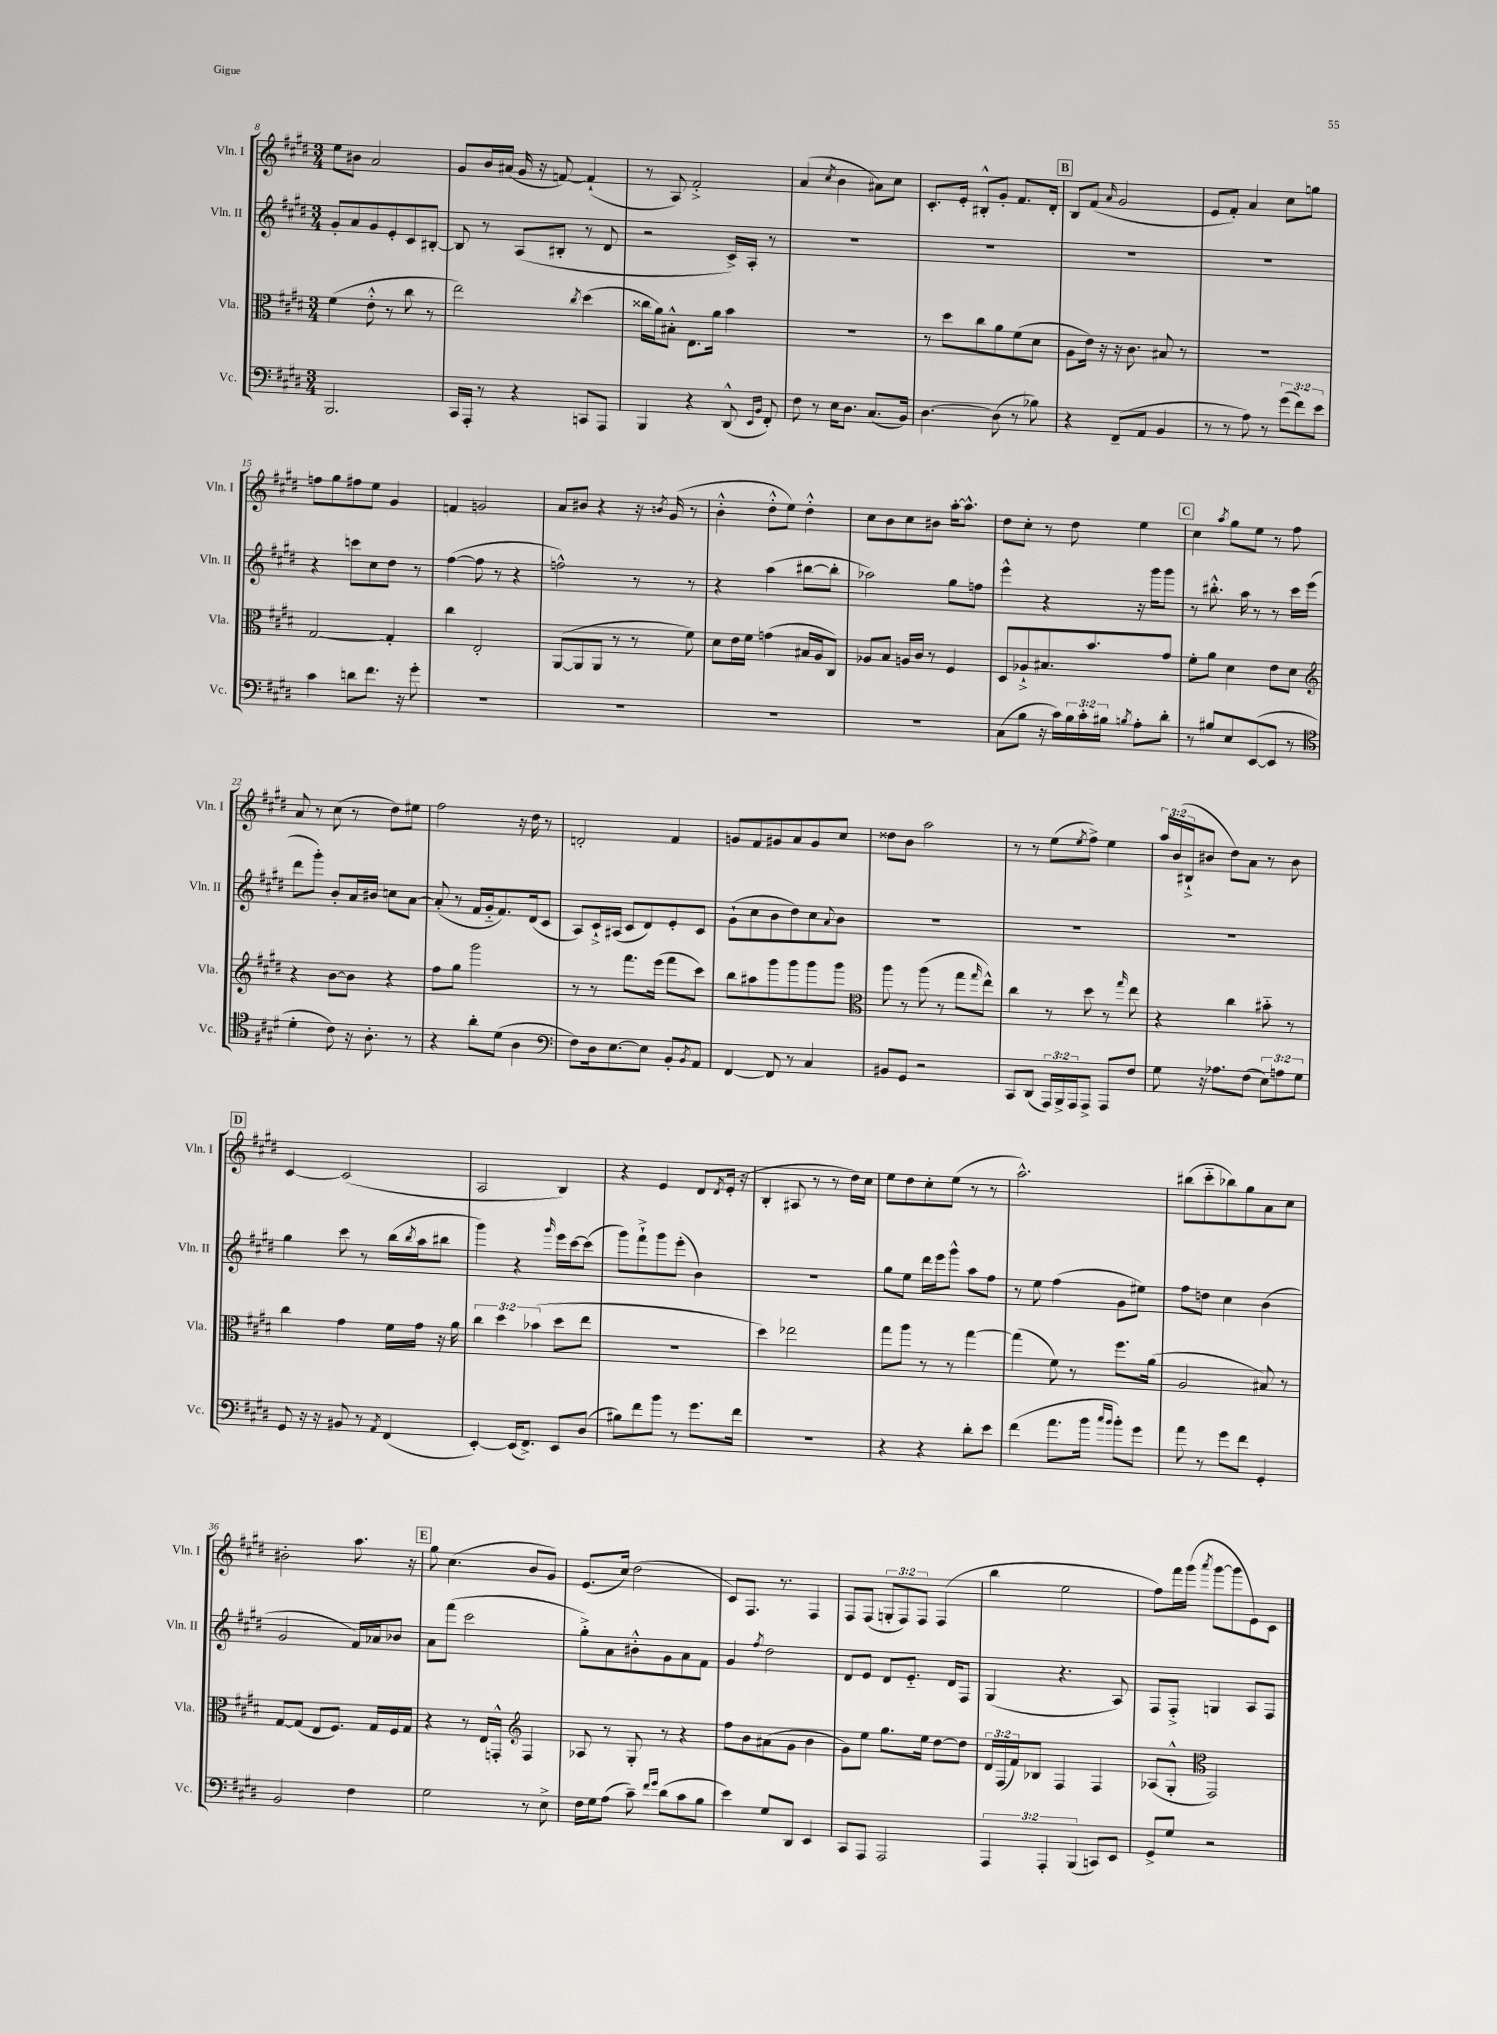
<<
\new StaffGroup <<
\new Staff = "s0" \with { instrumentName = "Vln. I" shortInstrumentName = "Vln. I" } {
    \clef treble \key e \major \numericTimeSignature \time 3/4 \override Staff.TupletNumber.text = #tuplet-number::calc-fraction-text
    e''8 bis'8 a'2 |
    gis'8 b'16 ais'16( gis'16 r16 f'8~) f'4-!( |
    r8 a8) fis'2-.-> |
    a'4( \acciaccatura { cis''8 } b'4 ais'8) cis''8 |
    cis'8.-. e'16-. bis8-.-^ gis'8-. fis'8. dis'16-. |
    \mark \markup { \box "B" } b8 fis'8( \grace { a'16 } gis'2 |
    e'8 fis'8-.) a'4 cis''8 g''8 |
    f''8 gis''8 fis''8 e''8 gis'4 |
    f'4 g'2 |
    a'8 bis'8 r4 r16 \acciaccatura { b'8 } gis'16( r8 |
    b'4-.-^ dis''8-.-^ e''8) dis''4-.-^ |
    cis''8 b'8 cis''8 bis'8 a''16~-. a''8.-^ |
    dis''8 cis''8-. r8 dis''8 e''4 |
    \mark \markup { \box "C" } cis''4 \acciaccatura { a''8 } gis''8 e''8 r8 fis''8 |
    a'8 r8 cis''8( r8 dis''8) eis''8 |
    fis''2 r16 dis''16 r8 |
    d'2-. fis'4 |
    g'8 fis'8 gis'8 a'8 gis'8 cis''8 |
    disis''8 b'8 a''2 |
    r8 r8 e''8( \acciaccatura { e''8 } fis''8->) e''4 |
    \tuplet 3/2 { a''16 b'16( bis16-!-> } bis'8 dis''8) a'8 r8 bis'8 |
    \mark \markup { \box "D" } cis'4~ cis'2( |
    a2 b4) |
    r4 e'4 dis'8 \acciaccatura { dis'8 } e'16-.( r16 |
    b4-. ais8 r8 r8 dis''16) cis''16 |
    e''8 dis''8 cis''8-. e''8( r8 r8 |
    a''2.-^) |
    bis''8( cis'''8-_ bes''8) gis''8 a'8 cis''8 |
    bis'2-. a''8. r16 |
    \mark \markup { \box "E" } gis''8 cis''4.( b'8 gis'8) |
    e'8.( cis''16) dis''2( |
    cis'8) fis8. r8. fis4 |
    fis8 fis8( \tuplet 3/2 { g8-. fis8) fis8 } fis4( |
    b''4 e''2 |
    fis''8) fis'''16 gis'''16( \acciaccatura { a'''8 } gis'''8~ gis'''8 e'8) cis'8 \bar "|." |
}
\new Staff = "s1" \with { instrumentName = "Vln. II" shortInstrumentName = "Vln. II" } {
    \clef treble \key e \major \numericTimeSignature \time 3/4
    gis'8-. a'8 gis'8 e'8-. cis'8 bis8~-. |
    bis8 r8 a8( bis8-. r8 dis'8 |
    r2 cis'16->) a16-. r8 |
    R2. |
    R2. |
    \mark \markup { \box "B" } R2. |
    R2. |
    r4 c'''8 cis''8 dis''8 r8 |
    fis''4~( fis''8 r8 r4 |
    f''2-^) r8 r8 |
    r4 a''4( bis''8~ bis''8-. |
    aes''2) gis''8 f''8 |
    e'''4-^ r4 r16 gis'''16 gis'''8 |
    \mark \markup { \box "C" } r8 bis''8.-.-^ a''16 r8 r8 cis'''16 e'''16( |
    dis'''8 gis'''8-.) b'8-. a'16 bis'16 c''8 a'8~ |
    a'8-.( r8 fis'16 gis'16-_ fis'8.) dis'16( cis'8 |
    a8) cis'16-!-> ais16( cis'8 dis'8) e'8-. cis'8 |
    gis'8-!( cis''8 b'8 dis''8) cis''8 \appoggiatura { a'8 } b'8 |
    R2. |
    R2. |
    R2. |
    \mark \markup { \box "D" } gis''4 cis'''8 r8 b''16( \acciaccatura { b''8 } a''16 bis''8 |
    gis'''4) r4 \grace { gis'''16 } e'''16 cis'''16~ cis'''8( |
    gis'''8) fis'''8-!-> gis'''8 e'''8-.( b'4) |
    R2. |
    gis''8 e''8 dis'''16 e'''16 gis'''8-^ a''8 fis''8 |
    r8 e''8 fis''4( gis'8 eis''8) |
    fis''8 d''8 cis''4 b'4( |
    gis'2 fis'16) aes'16 bes'8 |
    \mark \markup { \box "E" } a'8 fis'''8( cis'''2 |
    gis''8-.->) a'8 bis'8-.-^ gis'8 a'8 fis'8 |
    gis'4 \acciaccatura { fis''8 } dis''2 |
    dis'8 e'8 dis'8 e'8.-_ dis'16 fis8 |
    gis4( r4. a8) |
    fis8 fis8-.-> g4 a8 fis8 \bar "|." |
}
\new Staff = "s2" \with { instrumentName = "Vla." shortInstrumentName = "Vla." } {
    \clef alto \key e \major \numericTimeSignature \time 3/4 \override Staff.TupletNumber.text = #tuplet-number::calc-fraction-text
    fis'4( e'8-.-^ r8 cis''8 r8 |
    e''2) \acciaccatura { cis''8 } dis''4( |
    cisis''16 a'16) bis8-.-^ e8. a'16 b'4 |
    R2. |
    r8 dis''8 cis''8 a'8 fis'8( dis'8 |
    \mark \markup { \box "B" } a8 e'16) r16 r16 cis'8. bis8 r8 |
    R2. |
    gis2~ gis4-. |
    cis''4 e2-. |
    a,8~( a,8 a,8 r8 r8 fis'8) |
    dis'8 e'16 fis'16 g'4( bis16 a16 cis8) |
    aes8 b8 a16 cis'16 r8 fis4 |
    dis8 aes8-!-> bis8. b'8. gis'8 |
    \mark \markup { \box "C" } fis'8-. a'8 dis'4 e'8 dis'8 |
    \clef treble r4 b'8~ b'8 r4 |
    fis''8 gis''8 gis'''2 |
    r8 r8 fis'''8. e'''16( fis'''8 cis'''8) |
    b''8 ais''8 gis'''8 gis'''8 gis'''8 gis'''8 |
    \clef alto a''8 r8 a''8( r8 gis''8 \grace { gis''16 } e''8-^) |
    cis''4 r8 dis''8 r8 \grace { gis''16 } e''8 |
    r4 cis''4 bis'8-_ r8 |
    \mark \markup { \box "D" } cis''4 gis'4 fis'16 gis'16 r16 a'16 |
    \tuplet 3/2 { cis''4 dis''4 bes'4( } dis''8 e''8 |
    R2. |
    dis''4) ees''2 |
    gis''8 a''8 r8 r8 gis''4~ |
    gis''4( fis'8) r8 fis''8. a'16( |
    a2 bis8) r8 |
    gis8~ gis8( e8 fis8.) gis16 fis16 gis16 |
    \mark \markup { \box "E" } r4 r8 e16 g,16-.-^ \clef treble fis4 |
    aes8 r8 gis8-. r8 r4 |
    fis''8 b'8 ais'8( gis'8 b'4 |
    gis'8) e''8 gis''8. e''16 dis''8~ dis''8 |
    \tuplet 3/2 { dis'16 fis16( fis'16) } bes8 fis4 fis4 |
    aes8( gis8-.-^ \clef alto gis,2) \bar "|." |
}
\new Staff = "s3" \with { instrumentName = "Vc." shortInstrumentName = "Vc." } {
    \clef bass \key e \major \numericTimeSignature \time 3/4 \override Staff.TupletNumber.text = #tuplet-number::calc-fraction-text
    b,,2. |
    cis,16 a,,16-. r8 r4 c,8 a,,8 |
    b,,4 r4 dis,8-^( \grace { e,16 b,16 } fis,8-.) |
    fis8 r8 e16 dis8. cis8.( b,16) |
    dis4.~ dis8( r8 bes8) |
    \mark \markup { \box "B" } r4 fis,8--( a,8 b,4 |
    r8 r8 a8) r8 \tuplet 3/2 { gis'8( fis'8) e'8 } |
    cis'4 d'8 fis'8. r16 gis'8-. |
    R2. |
    R2. |
    R2. |
    R2. |
    cis8( b8 r16 cis'16) \tuplet 3/2 { b16 cis'16-. bis16 } \acciaccatura { b8 } a8-. dis'8-. |
    \mark \markup { \box "C" } r8 bis8 e8 e,8~( e,8 r8 |
    \clef tenor dis'4-. cis'8) r16 a8.-. r8 |
    r4 a'8-. dis'8( a4 |
    \clef bass fis8) dis16 e8.~ e8 b,8-. \acciaccatura { b,8 } a,8 |
    fis,4~ fis,8 r8 cis4 |
    bis,8 gis,8 r2 |
    cis,8 dis,8( \tuplet 3/2 { a,,16) b,,16-> a,,16 } a,,8-> a,,8 fis8 |
    gis8 r16 aes8. fis8( \tuplet 3/2 { e8) a8 gis8 } |
    \mark \markup { \box "D" } gis,8 r16 r16 bis,8 r8 \acciaccatura { a,8 } fis,4( |
    e,4~-.) e,16( fis,8.->) e,8 dis8( |
    bis8) fis'8 b'8 r8 gis'8. fis'16 |
    R2. |
    r4 r4 dis'8-. e'8 |
    fis'4( a'8. b'16 \grace { cis''16 b'16 } b'8-.) gis'8 |
    a'8 r8 gis'8 fis'8 gis,4-. |
    b,2 fis4 |
    \mark \markup { \box "E" } gis2 r8 e8-> |
    fis16 gis16 a8( cis'8--) \grace { fis'16 gis'16 } dis'8( cis'8 b8 |
    e'4) gis8 dis,8 e,4 |
    cis,8 a,,8 a,,2 |
    \tuplet 3/2 { a,,4 a,,4-. b,,4( } c,8) e,8 |
    gis,8-> gis8 r2 \bar "|." |
}
>>
>>
\layout { \context { \Score currentBarNumber = #8 } }
